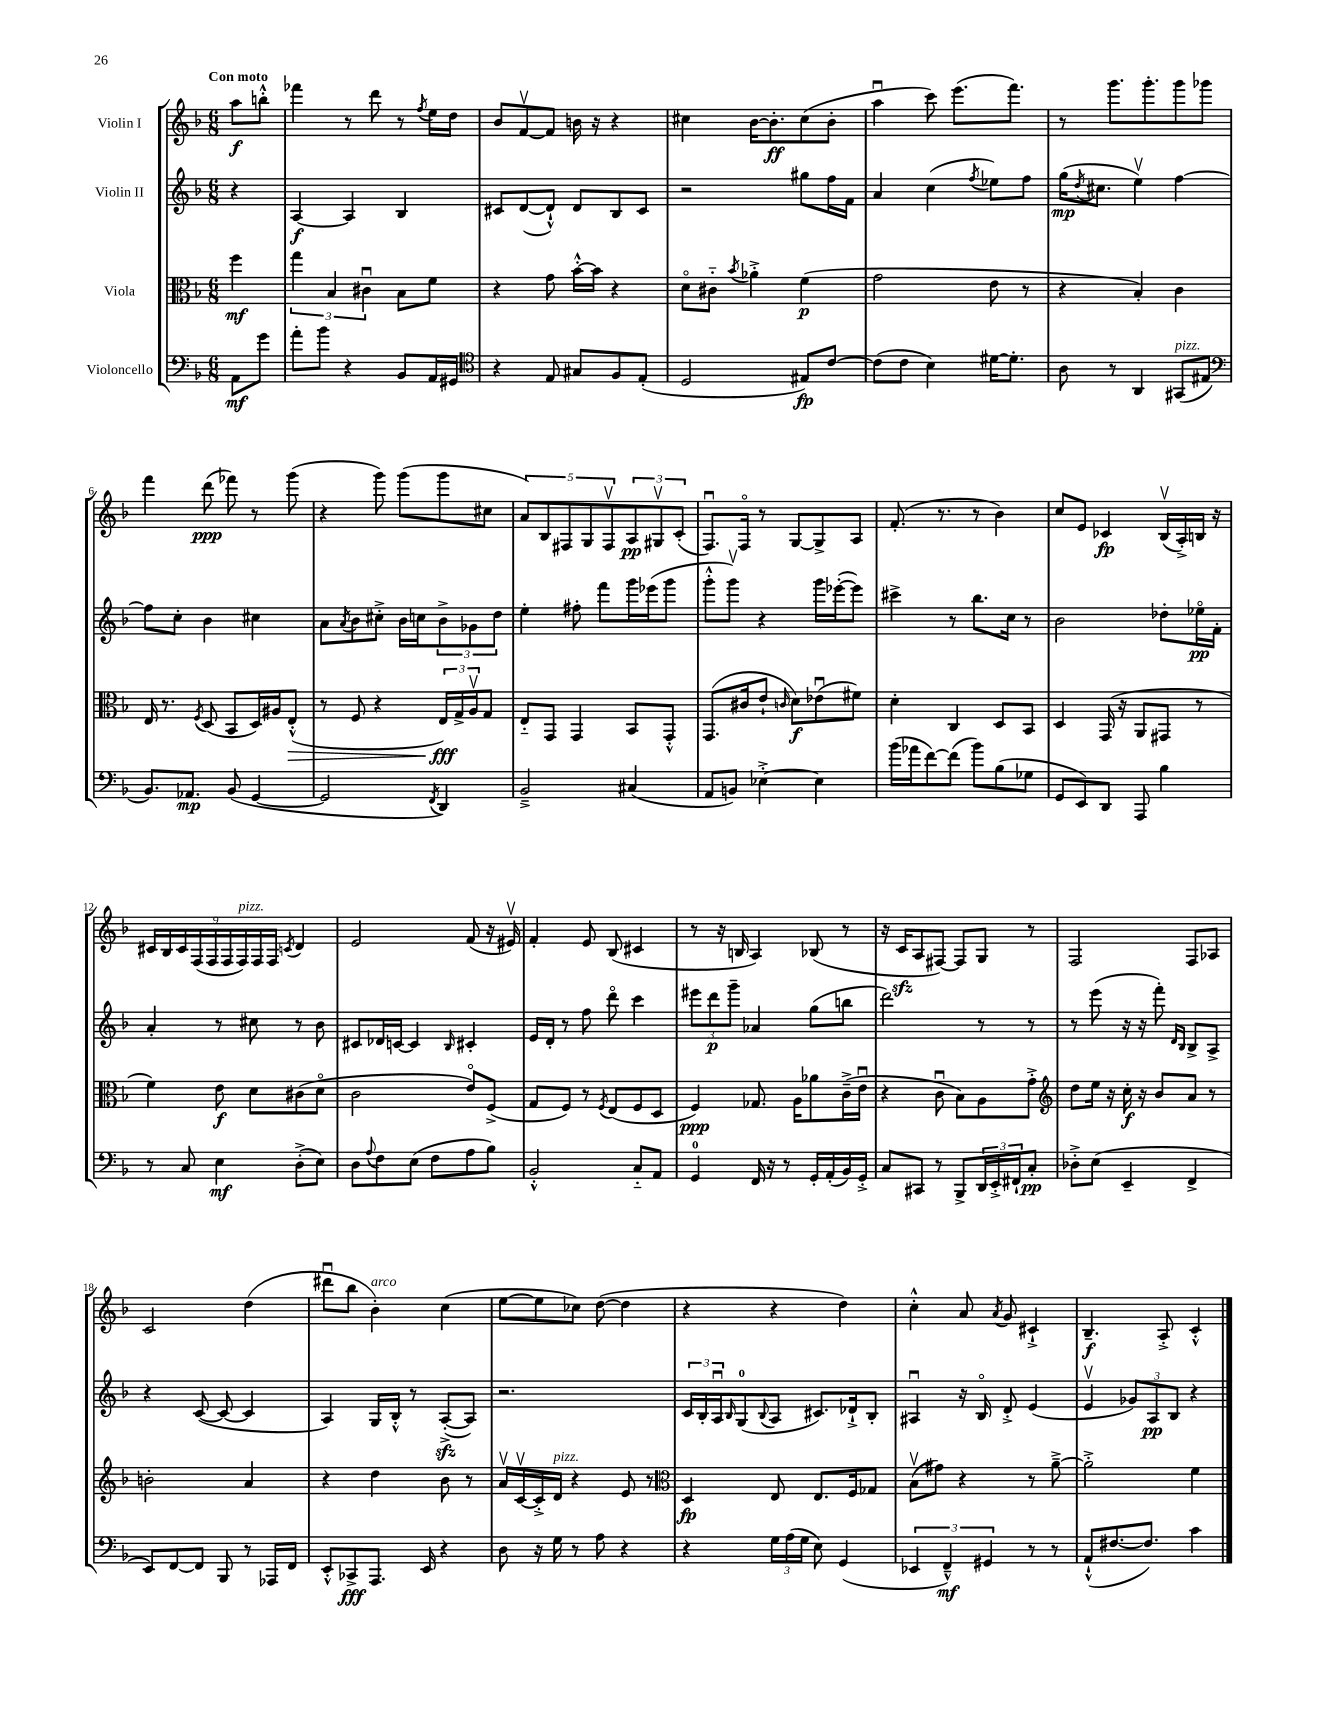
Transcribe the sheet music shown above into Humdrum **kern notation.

**kern	**kern	**kern	**kern
*staff4	*staff3	*staff2	*staff1
*clefF4	*clefC3	*clefG2	*clefG2
*k[b-]	*k[b-]	*k[b-]	*k[b-]
*M6/8	*M6/8	*M6/8	*M6/8
8AA	4ff	4r	8aa
8g	.	.	8bb'^^
=	=	=	=
8a'	6gg	[4A	4fff-
8b-	.	.	.
.	6B-	.	.
4r	.	4A]	8r
.	6c#u	.	.
.	.	.	8ddd
8BB-	8B-	4B-	8r
.	.	.	8qff
16AA	8f	.	16ee
16GG#	.	.	16dd
=	=	=	=
*clefC4	*	*	*
4r	4r	8c#	8b-
.	.	([8d	[8fv
8E	8g	8d`^^])	8f]
8G#	[16b-'^^	8d	16b
.	16b-]	.	16r
8F	4r	8B-	4r
(8E'	.	8c#	.
=	=	=	=
2D	8do	2r	4cc#
.	8c#'~	.	.
.	8qb-	.	.
.	4a-'^	.	[16b-
.	.	.	8.b-']
8E#)	(4f	8gg#	(8cc#
[8c	.	16ff	8b-'
.	.	16f	.
=	=	=	=
(8c]	2g	4a	4aau
8c	.	.	.
4B-)	.	(4cc	8ccc)
.	.	.	(8.eee
.	.	8qff	.
[16d#	8e	8ee-)	.
8.d#']	.	.	8.fff)
.	8r	8ff	.
=	=	=	=
8A	4r	(16gg	8r
.	.	8qdd	.
.	.	8.cc#	.
8r	.	.	8.ggg
4AA	4B-')	4eev)	.
.	.	.	8.ggg'
(8GG#	4c	[4ff	8ggg
8E#	.	.	8ggg-
=	=	=	=
*clefF4	*	*	*
8.BB-)	16E	8ff]	4fff
.	8.r	.	.
.	.	8cc'	.
8.AA-	.	.	.
.	8qF	.	.
.	(8D	4b-	(8ddd
(8BB-	8BB-	.	8fff-)
[4GG	16D)	4cc#	8r
.	16A#	.	.
.	(8E'^^	.	(8ggg
=	=	=	=
2GG]	8r	8a	4r
.	.	8qa	.
.	8F	8b-	.
.	4r	8cc#'^	8ggg)
.	.	16b-	(8ggg
.	.	16cc	.
8qFF	.	.	.
4DD)	24E)	12b-^	8ggg
.	24G^	.	.
.	24Av	12g-	.
.	8G	.	8cc#
.	.	12dd	.
=	=	=	=
2BB-~^	8E'~	4ee'	10a)
.	.	.	10B-
.	8GG	.	.
.	.	.	10F#
.	4GG	8ff#'	.
.	.	.	10G
.	.	8fff	.
.	.	.	10F#v
(4C#	8BB-	16ggg	12A
.	.	(16eee-	.
.	.	.	12G#v
.	8GG'^^	8ggg	.
.	.	.	(12c'
=	=	=	=
8AA	(8.GG	8ggg'^^	8.Fu)
8BB)	.	8gggv)	.
.	16c#	.	16Fo
[4E-'^	8e`	4r	8r
.	16qqc	.	.
.	8d)	.	[8G
4E-]	(8e-u	16ggg	8G^]
.	.	([16eee-'	.
.	8f#)	8eee-])	8A
=	=	=	=
(16b-	4d'	4ccc#^	(8.f'
16a-	.	.	.
[8f)	.	.	.
.	.	.	8.r
(8f]	4C	8r	.
8b-)	.	8.bb-	8r
(8B-	8D	.	4b-)
.	.	16cc	.
8G-	8BB-	8r	.
=	=	=	=
8GG	4D	2b-	8cc
8EE)	.	.	8e
8DD	(16GG	.	4c-
.	16r	.	.
8AAA	8AA	.	.
4B-	8GG#	8dd-'	(16B-v
.	.	.	16A'^)
.	8r	16ee-o	16B
.	.	16f'	16r
=	=	=	=
8r	4f)	4a'	18c#
.	.	.	18B-
.	.	.	18c#
8C	.	.	.
.	.	.	(18F
.	.	.	18F
4E	8e	8r	.
.	.	.	18F
.	.	.	18F)
.	8d	8cc#	.
.	.	.	18F
.	.	.	18F
.	.	.	8qc
(8D'^	(8c#	8r	4d
8E)	8do	8b-	.
=	=	=	=
8D	2c	8c#	2e
8qqA	.	.	.
8F	.	16d-	.
.	.	[16c	.
(8E	.	4c]	.
8F	.	.	.
.	.	16qqB-	.
8A	8eo)	4c#'	(8f
8B-)	(8F^	.	16r
.	.	.	16e#v)
=	=	=	=
2BB-'^^	8G	16e	4f'
.	.	16d'	.
.	8F)	8r	.
.	8r	8ff	8e
.	8qF	.	.
.	(8E	8dddo	(8B-
8C'~	8F	4ccc	4c#
8AA	8D	.	.
=	=	=	=
4GG	4F)	12eee#	8r
.	.	12ddd	.
.	.	.	16r
.	.	12ggg~	.
.	.	.	16B
16FF	8.G-	4a-	4A)
16r	.	.	.
8r	.	.	.
.	16A	.	.
16GG'	8a-	(8gg	(8B-
(16AA'	.	.	.
16BB-)	(16c~^	8bb	8r
16GG'^	16eu	.	.
=	=	=	=
8C	4r	2ddd)	16r
.	.	.	16c
8CC#	.	.	8A
8r	8cu	.	[8F#)
8BBB-^	8B-)	.	8F#]
24DD	8A	8r	8G
24EE'^	.	.	.
24FF#`	.	.	.
8C'	8g'^	8r	8r
=	=	=	=
*	*clefG2	*	*
8D-'^	8dd	8r	2F
(8E	16ee	(8eee	.
.	16r	.	.
4EE~	16cc'	16r	.
.	16r	16r	.
.	8b-	8fff')	.
.	.	16qqd	.
.	.	16qqB-	.
4FF^	8a	8B-^	8F
.	8r	8A^	8A-
=	=	=	=
8EE)	2b'	4r	2c
[8FF	.	.	.
8FF]	.	([8c	.
8BBB-	.	8c_	.
8r	4a	4c]	(4dd
16AAA-	.	.	.
16FF	.	.	.
=	=	=	=
8EE'^^	4r	4A)	8ddd#u
8CC-^	.	.	8bb-
8.AAA	4dd	16G	4b-')
.	.	16B-'^^	.
.	.	8r	.
16EE	.	.	.
4r	8b-	([8A'^	(4cc
.	8r	8A])	.
=	=	=	=
8D	16av	2.r	[8ee
.	[16cv	.	.
16r	16c'^]	.	8ee]
16G	16d	.	.
8r	4r	.	8cc-)
8A	.	.	([8dd
4r	8e	.	4dd]
.	8r	.	.
=	=	=	=
*	*clefC3	*	*
4r	4D	24c	4r
.	.	24B-'	.
.	.	24Au	.
.	.	16qqB-	.
.	.	(8G	.
.	.	8qqB-	.
24G	8E	8A	4r
(24A	.	.	.
24G	.	.	.
8E)	8.E	8.c#)	.
(4GG	.	.	4dd)
.	16F	16d-`^	.
.	8G-	8B-'	.
=	=	=	=
6EE-	(8B-v	4A#u	4cc'^^
.	8g#)	.	.
6FF~^^)	.	.	.
.	4r	16r	8a
.	.	16B-o	.
6GG#	.	.	.
.	.	.	8qa
.	.	8d'^	8g
8r	8r	(4e	4c#`^
8r	[8a~^	.	.
=	=	=	=
(8AA`^^	2a'^]	4ev	4.B-~
[8.F#	.	.	.
.	.	12g-)	.
8.F#])	.	.	.
.	.	12A	.
.	.	.	8A'^
.	.	12B-	.
4c	4f	4r	4c'^^
==	==	==	==
*-	*-	*-	*-
